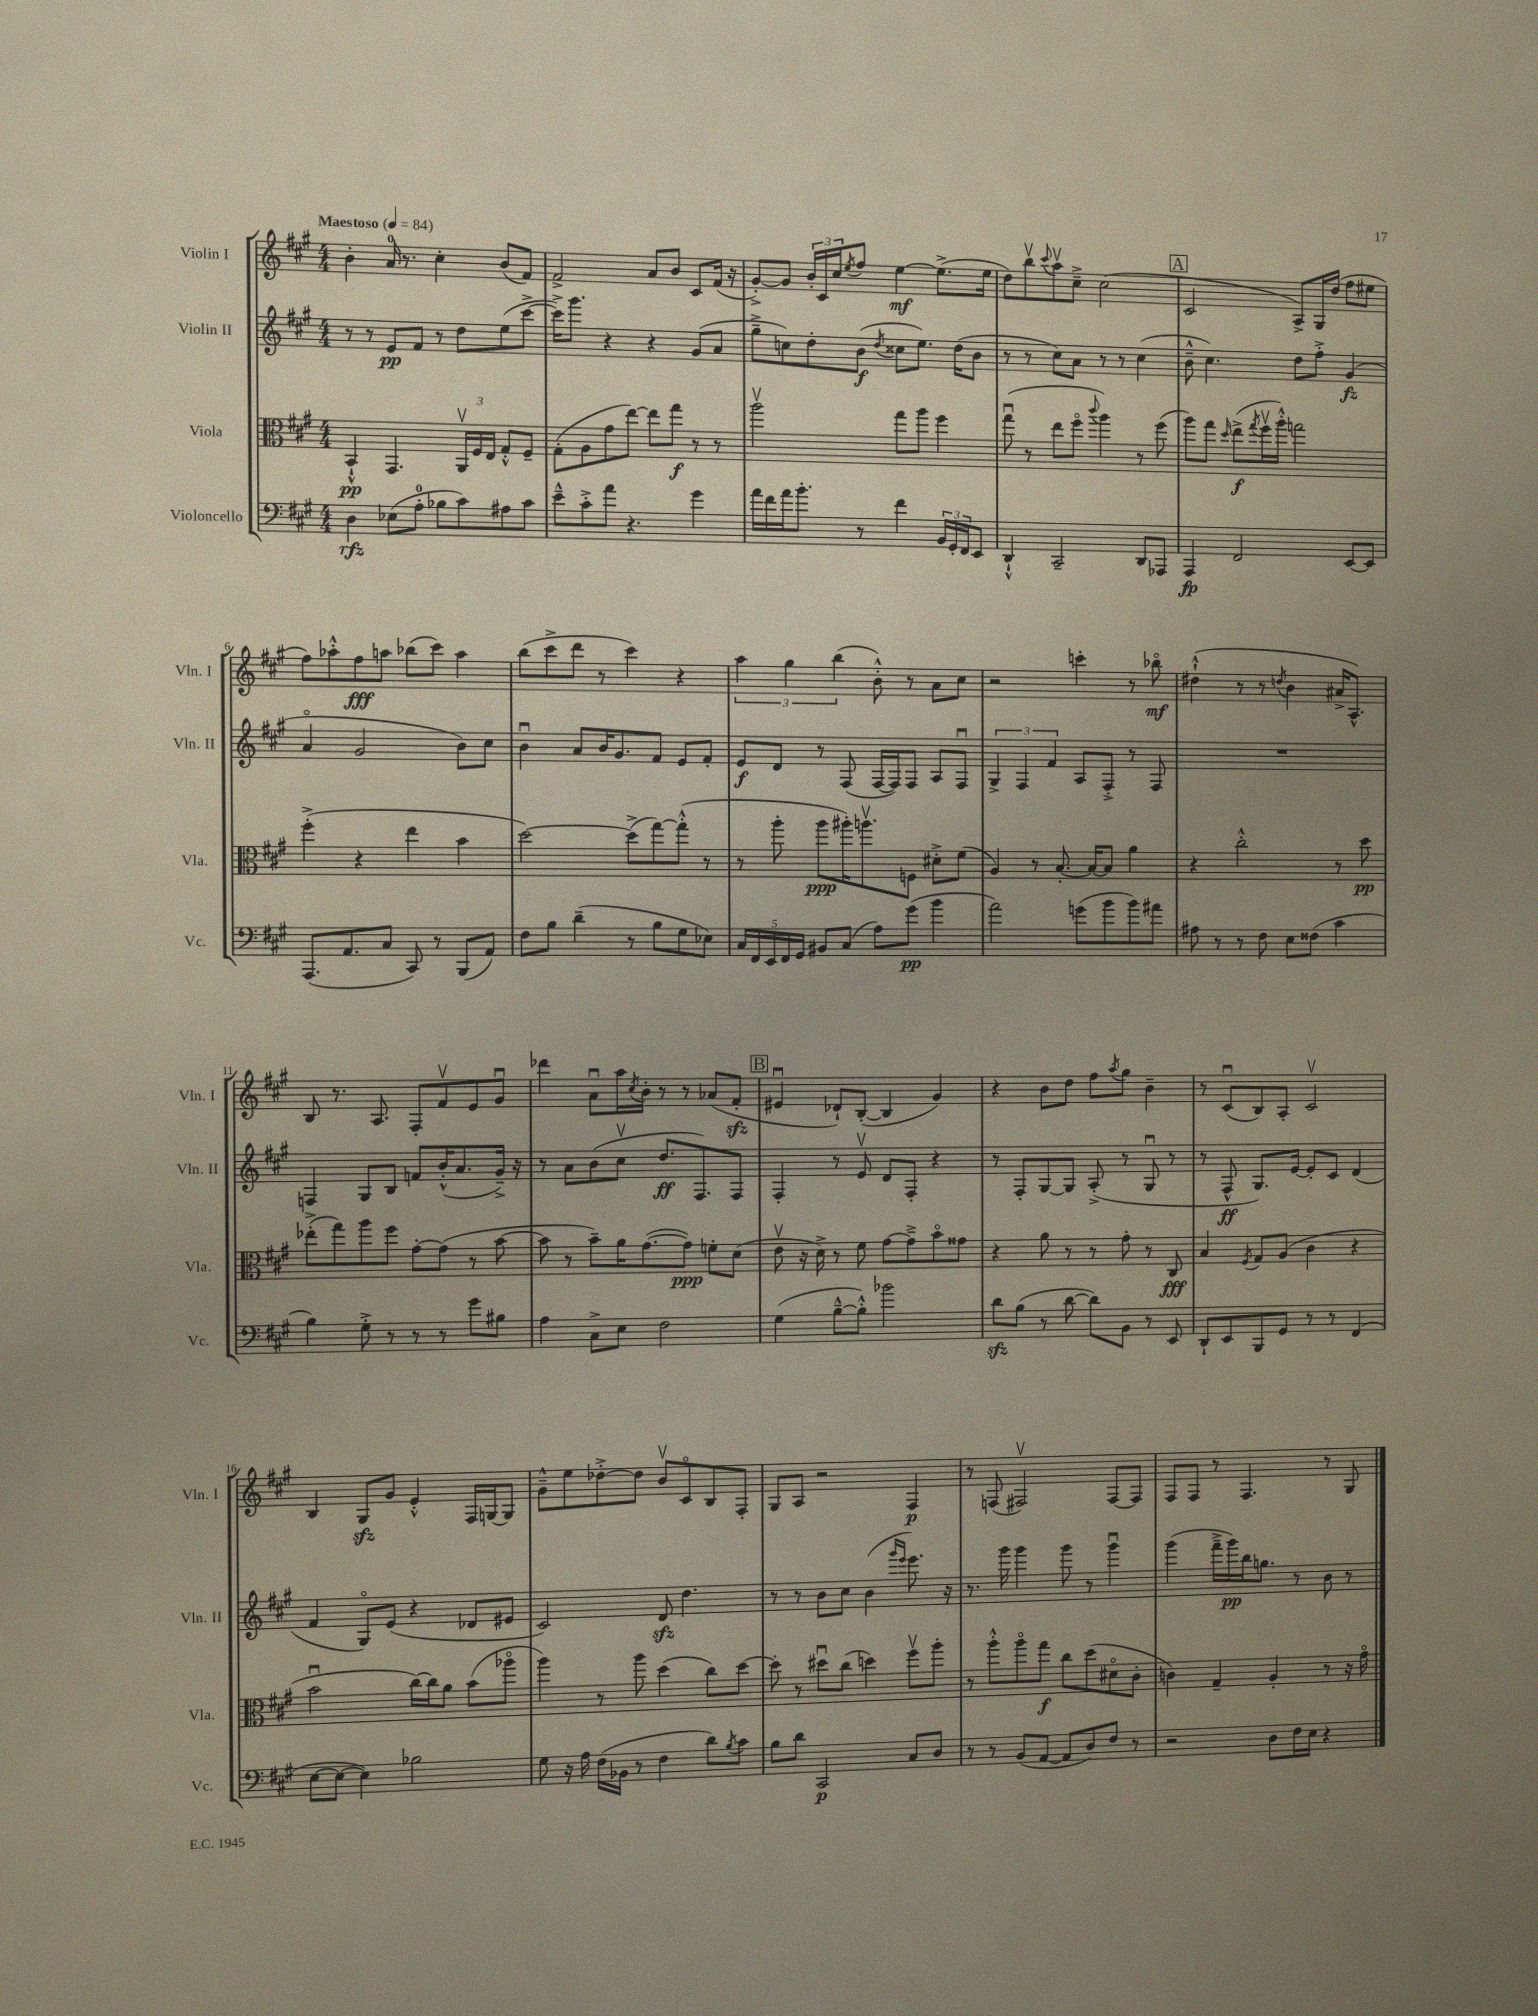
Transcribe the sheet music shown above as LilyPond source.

<<
\new StaffGroup <<
\new Staff = "s0" \with { instrumentName = "Violin I" shortInstrumentName = "Vln. I" } {
    \clef treble \key a \major \numericTimeSignature \time 4/4 \tempo "Maestoso" 4 = 84
    b'4-. a'16-0 r8. cis''4-. b'8( fis'8) |
    fis'2-> a'8 b'8 cis'8 fis'16( r16 |
    gis'8~-.->) gis'8 \tuplet 3/2 { b'16-. cis'16 cis''16 } \acciaccatura { e''8 } fis''8 e''4~\mf e''8.->( e''16 |
    d''8) b''8\upbow \appoggiatura { cis'''8 } a''8\upbow cis''8---> cis''2( |
    \mark \markup { \box "A" } cis'2 a8->) gis16 d''16( fis''8 eis''8 |
    fis''8) aes''8-.-^ fis''8\fff a''8 bes''8( cis'''8) a''4 |
    b''8( cis'''8-> d'''8 r8 cis'''4) r4 |
    \tuplet 3/2 { a''4 gis''4 b''4( } b'8-.-^) r8 a'8 cis''8 |
    r2 c'''4-. r8 bes''8\flageolet\mf |
    dis''4-!-^( r8 r8 \acciaccatura { d''8 } b'4 ais'16-> a8.-^) |
    b8 r8. a8. fis8-. fis'8\upbow e'8 gis'8\downbow |
    des'''4 a'8\downbow a''16 \acciaccatura { cis''8 } b'16-. r8 r8 aes'8( fis'8-.\sfz |
    \mark \markup { \box "B" } eis'4\downbow des'8-!) b8~-.( b4 gis'4) |
    r4 b'8 d''8 fis''8 \acciaccatura { a''8 } gis''8 b'4-- |
    r8 cis'8\downbow( b8) a8-. cis'2\upbow |
    b4 gis8\sfz gis'8 e'4-.-^ fis16 g16~ g8 |
    gis'8---^ e''8 des''8~-.-> des''8 b'8\upbow cis'8\flageolet b8 fis8-. |
    gis8 a8 r2 fis4\p |
    r8 f8( fis2\upbow) fis8~ fis8 |
    fis8 fis8 r8 fis4. r8 gis8 \bar "|." |
}
\new Staff = "s1" \with { instrumentName = "Violin II" shortInstrumentName = "Vln. II" } {
    \clef treble \key a \major \numericTimeSignature \time 4/4
    r8 r8 e'8\pp fis'8 r8 d''8 e''8( cis'''8~-> |
    cis'''16->) gis'''8. r4 r4 gis'8( a'8 |
    gis''8---> c''8) d''8-. b'8\f( \acciaccatura { d''8 } cisis''8 e''8.) d''16( b'8 |
    r8 r8 cis''8) a'8 r8 r8 cis''4( |
    \mark \markup { \box "A" } b'8---^ cis''4.) d''8 fis''8-.-> gis'4\fz( |
    a'4\flageolet gis'2 b'8) cis''8 |
    b'4\downbow a'8 b'16 gis'8. fis'8 e'8 fis'8-. |
    e'8\f d'8 r8 fis8( fis16~ fis16) fis8 a8 fis8\downbow |
    \tuplet 3/2 { gis4-> fis4 fis'4 } a8 fis8-.-> r8 fis8 |
    R1 |
    f4 gis8 b8 f'8 b'16-.-^( a'8. gis'16--->) r16 |
    r8 a'8 b'8( cis''8\upbow d''8.\ff fis8.) fis8 |
    \mark \markup { \box "B" } fis4-. r8 e'8\upbow d'8 fis8-. r4 |
    r8 fis8-. gis8~ gis8 a8-.->( r8 gis8\downbow r8 |
    r8 fis8-^\ff gis8.) e'16~ e'8-. cis'8 d'4( |
    fis'4 gis8\flageolet) e'8( r4 des'8 eis'8 |
    cis'2) d'8\sfz d''4. |
    r8 r8 b'8 cis''8 b'4( \grace { gis'''16 e'''16 } e'''8.) r16 |
    r8. gis'''16 gis'''4 gis'''8 r8 gis'''4\downbow |
    gis'''4( fis'''16---> gis'''16\pp) b''16 g''8. r8 b'8 r8 \bar "|." |
}
\new Staff = "s2" \with { instrumentName = "Viola" shortInstrumentName = "Vla." } {
    \clef alto \key a \major \numericTimeSignature \time 4/4
    b,4-!-^\pp gis,4. \tuplet 3/2 { a,16\upbow fis16 e16 } gis8-.-^ fis8-- |
    gis8-.( a8 gis'8 e''8~) e''8 gis''8\f r8 r8 |
    a''2\upbow gis''8 a''8 fis''4 |
    gis''8\downbow( r8 e''8 fis''8\flageolet \appoggiatura { cis'''8 } a''4) r8 fis''8( |
    \mark \markup { \box "A" } a''8) gis''8 \grace { d''16 } e''8->\f( \acciaccatura { gis''8 } fis''16\upbow a''16-.-^) g''2 |
    fis''4-.->( r4 e''4 b'4 |
    d''2~) d''8->( gis''8~) gis''8-.-^( r8 |
    r8 a''8-. a''8\ppp ais''16-.) a''8.\upbow f8 dis'8-.-> fis'8( |
    a4) r8 b8.~-. b16~ b8 a'4 |
    r4 cis''2-.-^ r8 d''8\pp |
    ees''8-.->( gis''8) a''8 fis''8 gis'8~-. gis'8( r8 b'8~ |
    b'8 r8 b'8--) a'16 gis'8.~( gis'8\ppp) f'8-. d'8( |
    \mark \markup { \box "B" } e'8\upbow r16 d'16->) r8 fis'8 gis'8~ gis'8---> b'8\flageolet gisis'8 |
    r4 a'8 r8 r8 gis'8-. r8 cis8\fff |
    b4 \acciaccatura { fis8 } gis8 a8( cis'4 r4 |
    b'2\downbow cis''16~) cis''16 a'8 b'8( aes''8\flageolet |
    a''4) r8 a''8 d''4( cis''8) d''8~ |
    d''8-. r8 dis''8\downbow cis''8( d''4) fis''8\upbow a''8-. |
    r8 a''8-.-^ a''8\flageolet gis''8\f cis''8 d''8( dis'8\flageolet cis'8-. |
    c'4) gis4-- a4-. r8 r16 gis'16\flageolet \bar "|." |
}
\new Staff = "s3" \with { instrumentName = "Violoncello" shortInstrumentName = "Vc." } {
    \clef bass \key a \major \numericTimeSignature \time 4/4
    d4\rfz ees8( a8-0-. bes8 cis'8) ais8 cis'8 |
    e'8---^ cis'8-.-> a'8 r4. gis'4 |
    a'16 fis'16 a'16 b'8.-. r8 fis'4 \tuplet 3/2 { b,16 gis,16-. fis,16 } e,8 |
    d,4-!-^ cis,2-- d,8 aes,,8 |
    \mark \markup { \box "A" } a,,4\fp fis,2 e,8~ e,8 |
    a,,8.( a,8. cis8 cis,8) r8 b,,8( a,8) |
    fis8 b8 d'4--( r8 b8 gis8 ees8) |
    \tuplet 5/4 { cis16 fis,16 e,16 fis,16 gis,16 } bis,8 cis8( a8) gis'8\pp( b'4 |
    a'2) g'8( b'8 b'8) ais'8 |
    ais8 r8 r8 fis8 e8 fisis8( cis'4 |
    b4) gis8-.-> r8 r8 r8 gis'8 bis8 |
    a4 cis8-> e8 fis2 |
    \mark \markup { \box "B" } gis4( b8~---^ b8-.-^) bes'2 |
    d'8\sfz b8( r8 d'8~ d'8) b,8 r8 e,8 |
    d,8-! e,8 b,,8 gis,8 r8 r8 fis,4( |
    e8~ e8~ e4) bes2 |
    gis8 r16 a16 fis16( bes,16 r8 fis4 d'8) \acciaccatura { b8 } cis'8 |
    b8 d'8 cis,2\p cis8 d8 |
    r8 r8 b,8( a,8~ a,8 d8) fis8 r8 |
    r2 d8 fis16 e16 r4 \bar "|." |
}
>>
>>
